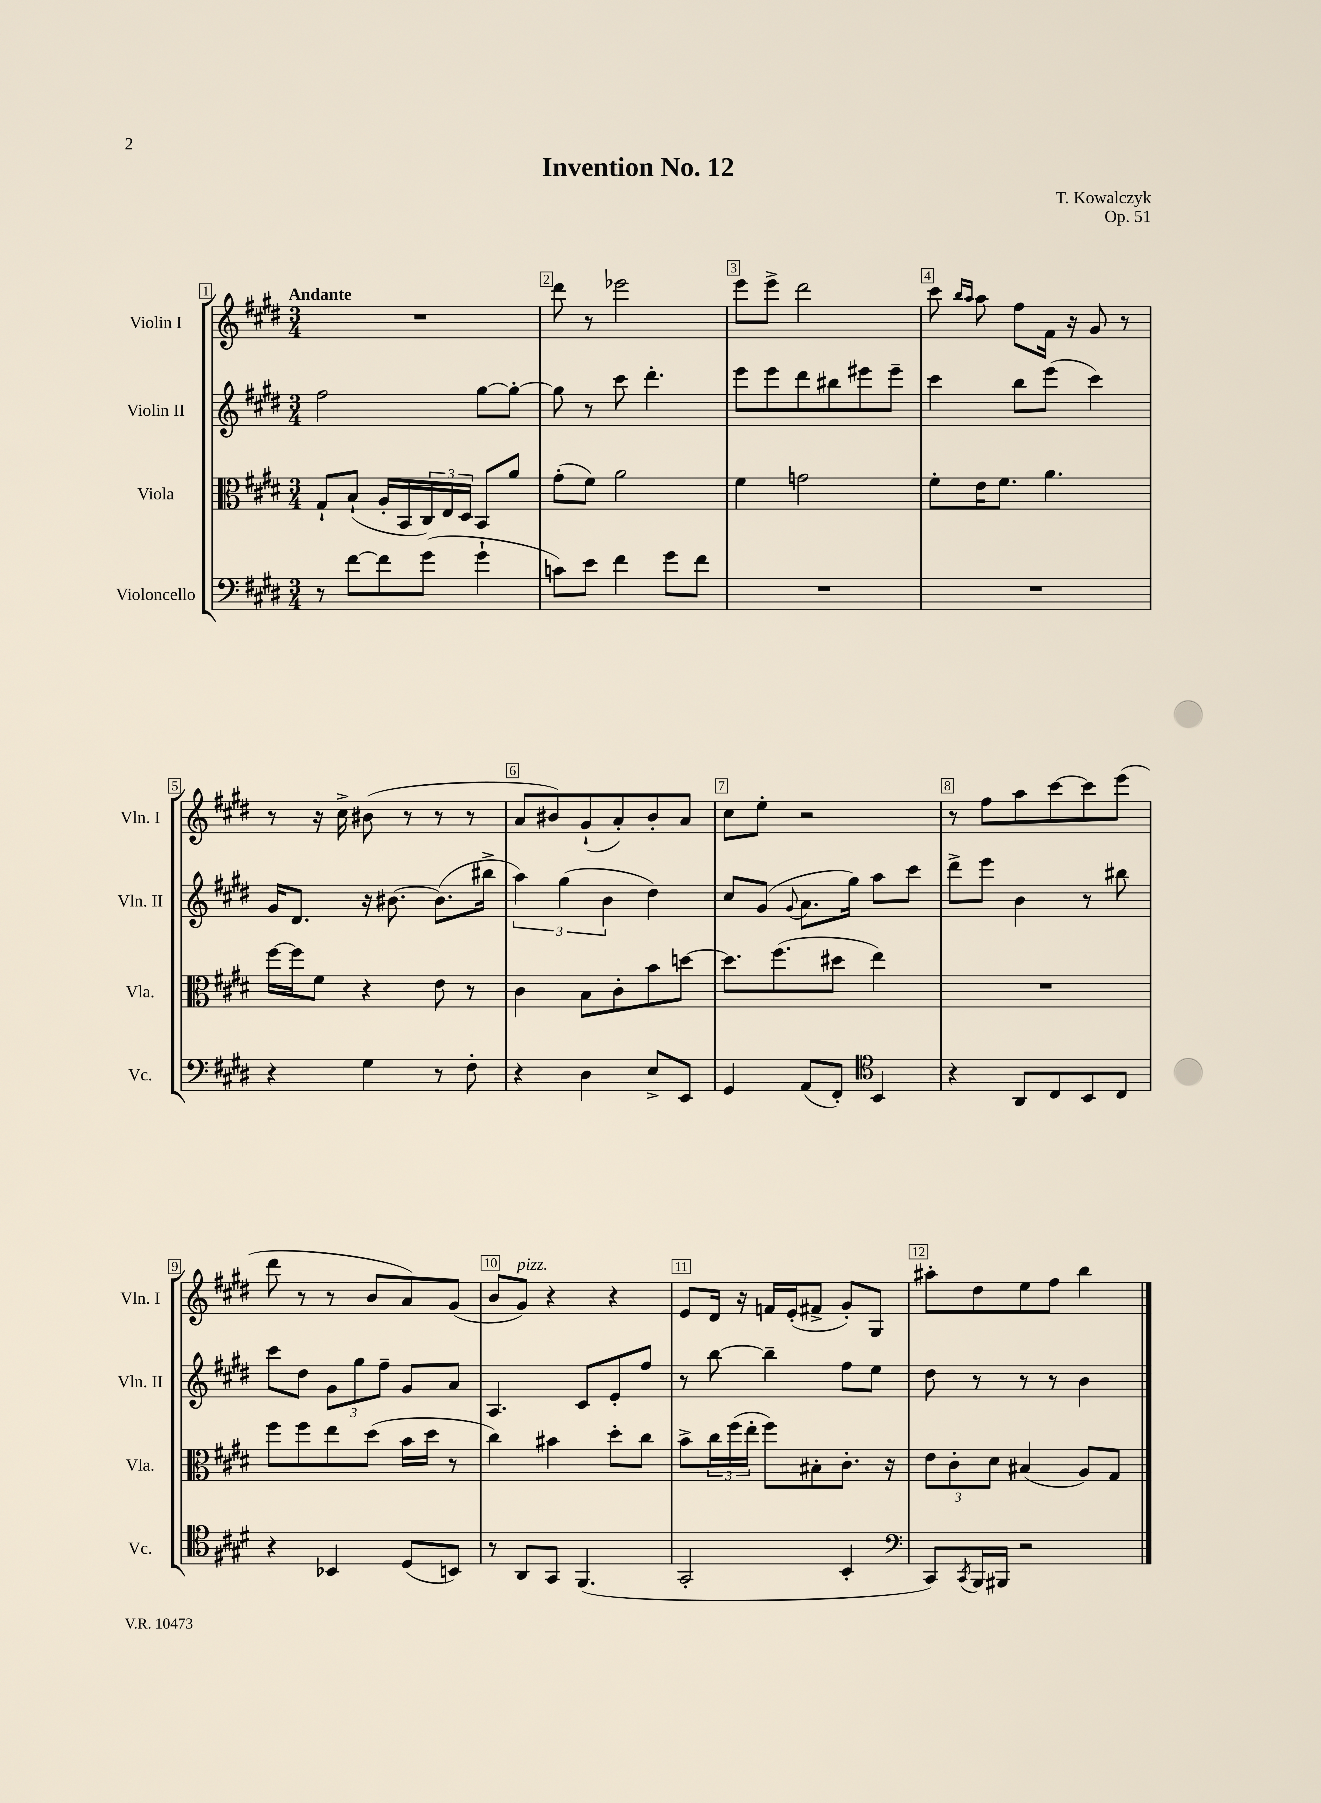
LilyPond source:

\header { title = "Invention No. 12" composer = "T. Kowalczyk" opus = "Op. 51" }
<<
\new StaffGroup <<
\new Staff = "s0" \with { instrumentName = "Violin I" shortInstrumentName = "Vln. I" } {
    \clef treble \key e \major \numericTimeSignature \time 3/4 \tempo "Andante"
    R2. |
    dis'''8 r8 ees'''2 |
    e'''8 e'''8-> dis'''2 |
    cis'''8 \grace { b''16 a''16 } a''8 fis''8 fis'16 r16 gis'8 r8 |
    r8 r16 cis''16-> bis'8( r8 r8 r8 |
    a'8 bis'8) gis'8-!( a'8-.) bis'8-. a'8 |
    cis''8 e''8-. r2 |
    r8 fis''8 a''8 cis'''8~ cis'''8 e'''8( |
    dis'''8 r8 r8 b'8 a'8) gis'8( |
    b'8 gis'8^\markup { \italic "pizz." }) r4 r4 |
    e'8 dis'16 r16 f'16 e'16-.( fis'8-> gis'8-.) gis8 |
    ais''8-. dis''8 e''8 fis''8 b''4 \bar "|." |
}
\new Staff = "s1" \with { instrumentName = "Violin II" shortInstrumentName = "Vln. II" } {
    \clef treble \key e \major \numericTimeSignature \time 3/4
    fis''2 gis''8~ gis''8~-. |
    gis''8 r8 cis'''8 dis'''4.-. |
    e'''8 e'''8 dis'''8 bis''8 eis'''8 eis'''8-- |
    cis'''4 b''8 e'''8( cis'''4) |
    gis'16 dis'8. r16 bis'8.~ bis'8.( bis''16-> |
    \tuplet 3/2 { a''4) gis''4( b'4 } dis''4) |
    cis''8 gis'8( \appoggiatura { gis'8 } a'8. gis''16) a''8 cis'''8 |
    dis'''8-> e'''8 b'4 r8 bis''8 |
    cis'''8 dis''8 \tuplet 3/2 { gis'8 gis''8 fis''8-- } gis'8 a'8 |
    a4. cis'8 e'8-. fis''8 |
    r8 b''8~ b''4-- fis''8 e''8 |
    dis''8 r8 r8 r8 b'4 \bar "|." |
}
\new Staff = "s2" \with { instrumentName = "Viola" shortInstrumentName = "Vla." } {
    \clef alto \key e \major \numericTimeSignature \time 3/4
    gis8-! b8-!( a16-. b,16 \tuplet 3/2 { cis16) e16 dis16 } b,8 a'8 |
    gis'8-.( fis'8) a'2 |
    fis'4 g'2 |
    fis'8-. e'16 fis'8. a'4. |
    fis''16~ fis''16 fis'8 r4 e'8 r8 |
    cis'4 b8 cis'8-. b'8 d''8~ |
    d''8. fis''8.( dis''8 e''4) |
    R2. |
    fis''8 fis''8 e''8 dis''8( b'16 dis''16 r8 |
    cis''4) bis'4 dis''8-. cis''8 |
    b'8-> \tuplet 3/2 { cis''16 fis''16( e''16-. } fis''8) bis8-. cis'8.-. r16 |
    \tuplet 3/2 { e'8 cis'8-. dis'8 } bis4( a8) gis8 \bar "|." |
}
\new Staff = "s3" \with { instrumentName = "Violoncello" shortInstrumentName = "Vc." } {
    \clef bass \key e \major \numericTimeSignature \time 3/4
    r8 fis'8~ fis'8 gis'8( gis'4-! |
    c'8) e'8 fis'4 gis'8 fis'8 |
    R2. |
    R2. |
    r4 gis4 r8 fis8-. |
    r4 dis4 e8-> e,8 |
    gis,4 a,8( fis,8-.) \clef tenor b,4 |
    r4 a,8 cis8 b,8 cis8 |
    r4 bes,4 dis8( b,8) |
    r8 a,8 gis,8 fis,4.( |
    gis,2-. b,4-. |
    \clef bass cis,8) \acciaccatura { cis,8 } b,,16 bis,,16 r2 \bar "|." |
}
>>
>>
\layout { \context { \Score \override BarNumber.break-visibility = ##(#f #t #t) barNumberVisibility = #all-bar-numbers-visible \override BarNumber.stencil = #(make-stencil-boxer 0.1 0.3 ly:text-interface::print) } }
